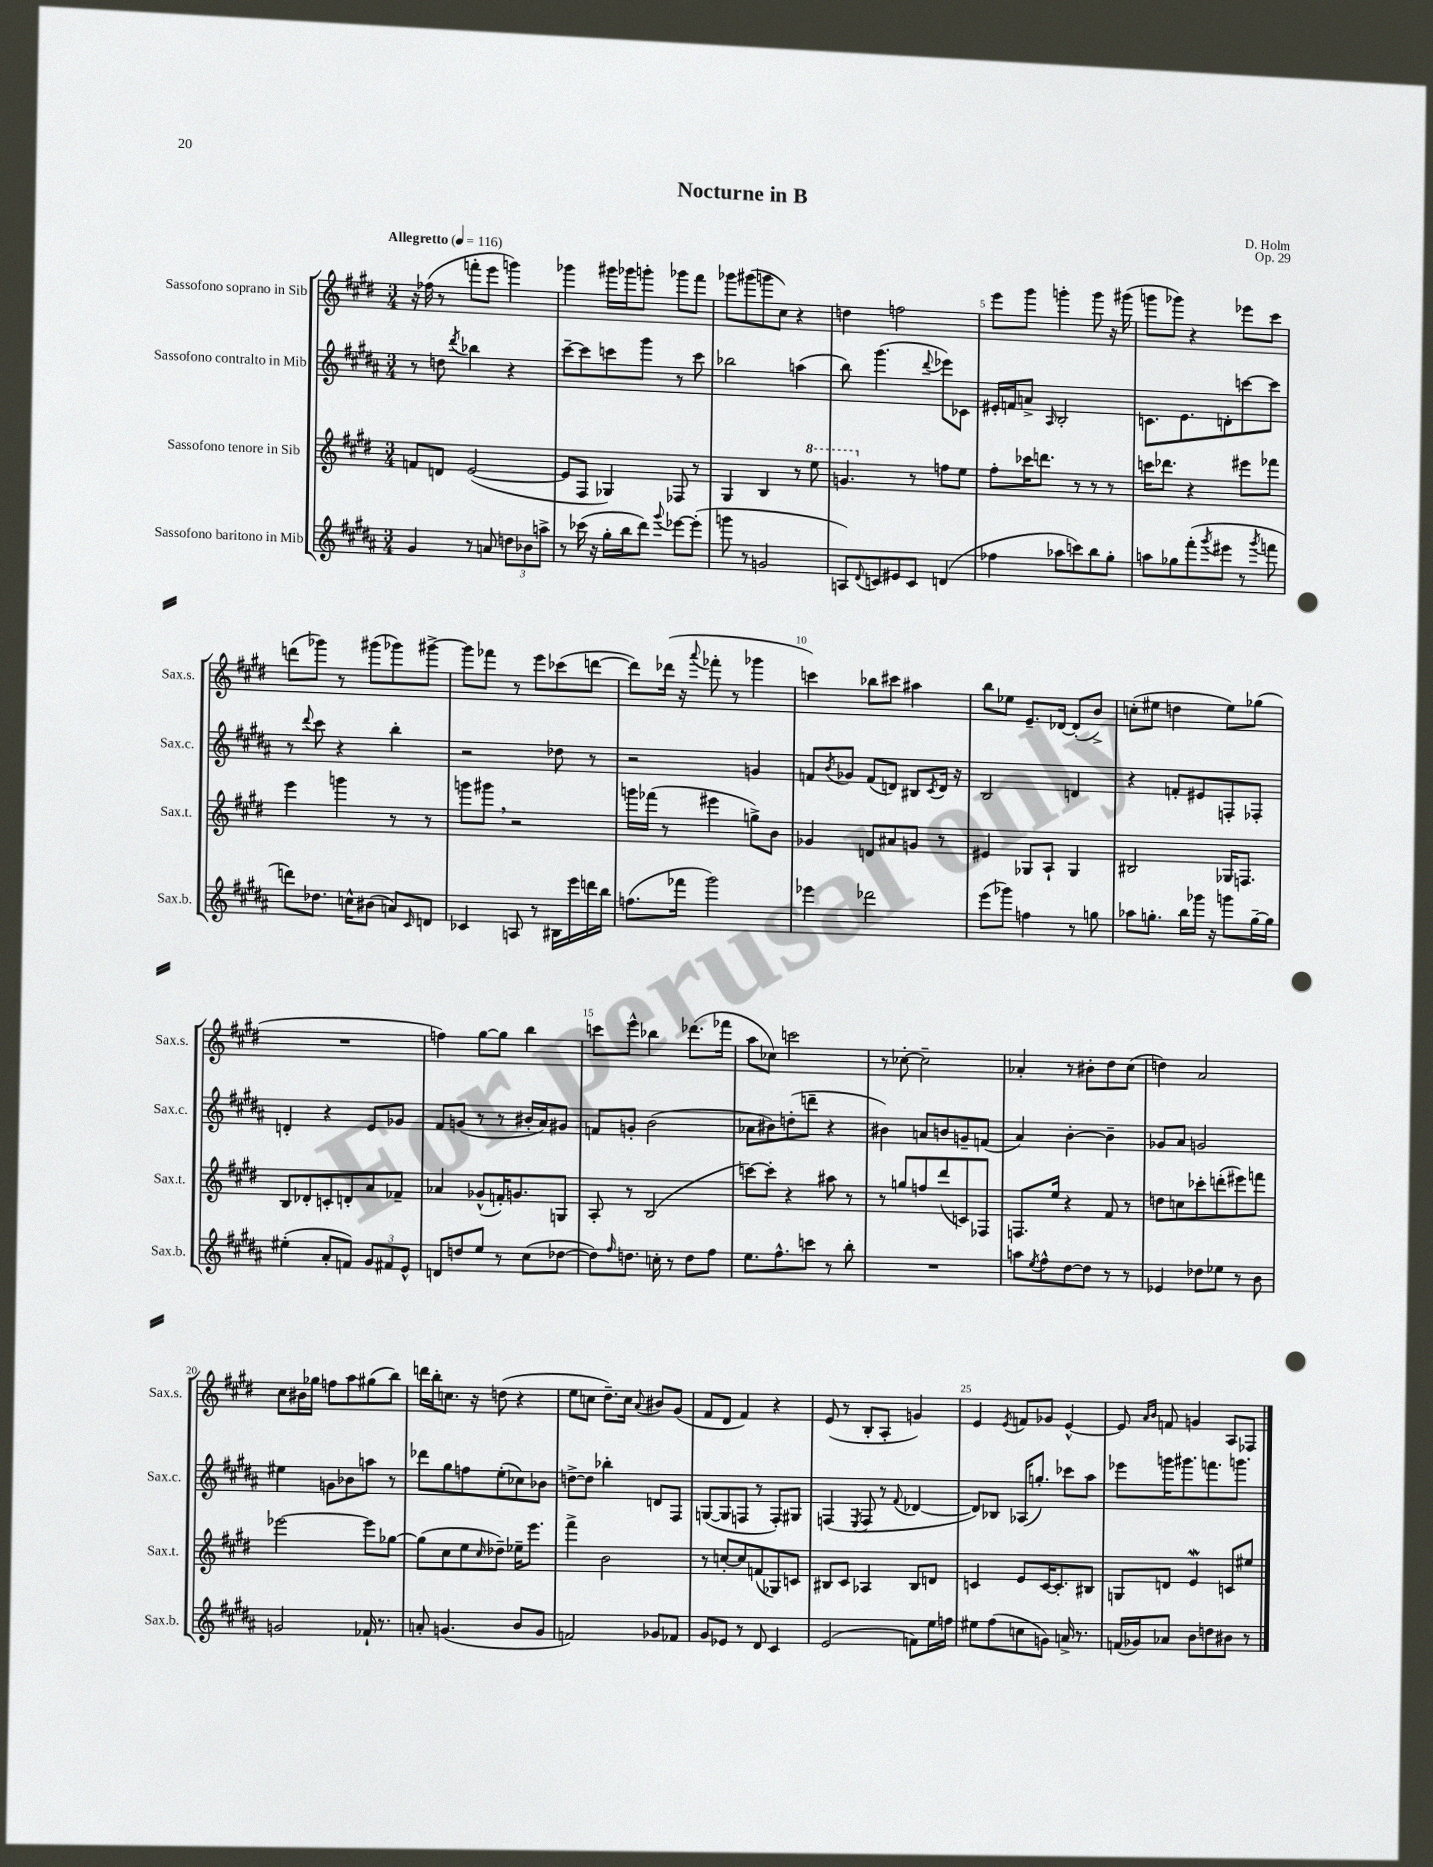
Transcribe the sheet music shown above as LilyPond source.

\header { title = "Nocturne in B" composer = "D. Holm" opus = "Op. 29" }
<<
\new StaffGroup <<
\new Staff = "s0" \with { instrumentName = "Sassofono soprano in Sib" shortInstrumentName = "Sax.s." } {
    \clef treble \key e \major \numericTimeSignature \time 3/4 \tempo "Allegretto" 4 = 116
    r16 fes''16( r8 f'''8-. e'''8 g'''4) |
    ges'''4 gis'''16 ges'''16 g'''8-. ges'''8 fis'''8 |
    ges'''8 gis'''8( g'''8 cis''8) r4 |
    d''4 f''2 |
    e'''8 gis'''8 g'''4-. g'''8 r16 gis'''16( |
    g'''8 ges'''8) r4 ees'''8 cis'''8 |
    d'''8( ges'''8) r8 gis'''8( ges'''8) gis'''8~-> |
    gis'''8 fes'''8 r8 e'''8 ces'''8( d'''8~ |
    d'''8) des'''16( r16 \appoggiatura { a'''8 } fes'''8-. r8 ges'''4 |
    c'''4) bes''8 cis'''8 ais''4 |
    b''8 ees''8 e'8.-- des'16~ des'8-.( b'8->) |
    c''8-.( eis''8 d''4 eis''8) ges''8( |
    R2. |
    f''4) gis''8~ gis''8 b''4 |
    c'''8 e'''8-^ bes''4 des'''8.( fes'''16 |
    a''8 ces''8) c'''2 |
    r8 ces''8~-. ces''2-- |
    aes'4-. r8 bis'8-. dis''8 cis''8( |
    d''4) a'2 |
    cis''8 bis'16 ges''16 f''8 a''8 gis''8( b''8) |
    d'''16 b''16-. c''8. r16 d''8( r4 |
    e''8 c''8 dis''8.--) c''16 \appoggiatura { a'8 } bis'8 gis'8( |
    fis'8 dis'8 fis'4) r4 |
    e'8( r8 b8-. a8-. g'4) |
    e'4 \acciaccatura { e'8 } f'8 ges'8 e'4~-^ |
    e'8 \grace { a'16 b'16 } f'8 g'4 a8 fes8 \bar "|." |
}
\new Staff = "s1" \with { instrumentName = "Sassofono contralto in Mib" shortInstrumentName = "Sax.c." } {
    \clef treble \key b \major \numericTimeSignature \time 3/4
    r8 d''8 \acciaccatura { dis'''8 } bes''4 r4 |
    cis'''8~-- cis'''8 c'''8 gis'''8 r8 c'''8 |
    bes''2 a''4( |
    b''8) gis'''4.( \appoggiatura { dis'''8 } ees'''8) ces'8 |
    eis'16-. f'16 a'8-> \grace { ais16 } b2-. |
    c'8. e'8. d'8-. c'''8~ c'''8 |
    r8 \appoggiatura { dis'''8 } cis'''8 r4 b''4-. |
    r2 des''8 r8 |
    r2 g'4 |
    f'8 \acciaccatura { b'8 } ges'8 f'8( d'8) bis8 \acciaccatura { cis'8 } d'16 r16 |
    b2 d'4 |
    r4 f'8-. eis'8 f8-. fes8-. |
    d'4-. r4 e'8 ges'8 |
    fis'8 g'8( r8 r8 bis'16-. ais'16) gis'8 |
    f'8 g'8-. b'2( |
    aes'8 bis'8) d''8-.( d'''8-- r4 |
    bis'4) a'8 b'8 g'8-- f'8( |
    ais'4) b'4~-. b'4-- |
    ges'8 ais'8 g'2 |
    eis''4 g'8 bes'8 a''8 r8 |
    des'''8 gis''8 f''8 e''8-.( ces''8) bes'8 |
    d''8~-> d''8 bes''4-. d'8 fis8 |
    g8~( g8 f8 r8 f8-.) gis8 |
    f4( \acciaccatura { e8 } f8 r8 \appoggiatura { fis'8 } des'4~ |
    des'8) bes8 aes16( g''8.-.) ces'''8 ais''8 |
    ees'''8 g'''16 gis'''8. f'''8. g'''8. \bar "|." |
}
\new Staff = "s2" \with { instrumentName = "Sassofono tenore in Sib" shortInstrumentName = "Sax.t." } {
    \clef treble \key e \major \numericTimeSignature \time 3/4
    f'8 d'8 e'2~( |
    e'8 fis8 ges4) fes8 r8 |
    gis4 b4 r8 \ottava #1 e'''8 |
    g''4. \ottava #0 r8 f''8 e''8 |
    fis''8-. ces'''16 d'''8. r8 r8 r8 |
    c'''16 des'''8. r4 eis'''8 fes'''8 |
    e'''4 g'''4 r8 r8 |
    g'''8 gis'''8 \breathe r2 |
    g'''16 fes'''16( r8 eis'''4 g''8->) b'8 |
    ges'4 d'8 ais'8 g'8 r8 |
    eis'4 ges8 a8-! ges4 |
    bis2 ges16 f8. |
    b8 des'8-. c'8-. d'8-. a'8 fes'8-- |
    aes'4 ges'8-^( f'16-.) g'8. g8 |
    a8-. r8 b2( |
    c'''8~) c'''8-. r4 ais''8 r8 |
    r8 g''8 f''8 dis'''8( c'8) fes8 |
    f8. e''16 r4 fis'8 r8 |
    d''8 c''8 ces'''8-. d'''8-.( eis'''8) f'''8 |
    ees'''2~ ees'''8 ges''8~ |
    ges''8( cis''8 e''8 \grace { cis''16 } des''8--) ees''16-- e'''8. |
    fis'''4-> b'2 |
    r8 c''8~-. c''8 f'8( ges8) c'8 |
    bis8 cis'8 aes4 bis8 d'8 |
    c'4 e'8 c'16~ c'8.-. bis8 |
    g8 d'8 e'4\mordent c'8 eis''8 \bar "|." |
}
\new Staff = "s3" \with { instrumentName = "Sassofono baritono in Mib" shortInstrumentName = "Sax.b." } {
    \clef treble \key b \major \numericTimeSignature \time 3/4
    gis'4 r8 a'8 \tuplet 3/2 { d''8 bes'8 a''8-> } |
    r8 ces'''16( r16 gis''16-. b''16 dis'''8) \appoggiatura { gis'''8 } ees'''8~ ees'''8-.( |
    g'''8 r8 g'2 |
    a8) \appoggiatura { dis'8 } c'8 eis'8 c'8 d'4( |
    fes''4 aes''8 c'''8) b''8 gis''8-. |
    a''8 ges''8 fis'''8-.( \acciaccatura { gis'''8 } eis'''8 r8 \acciaccatura { gis'''8 } f'''8 |
    d'''8) des''8. c''16-^ bis'8( a'8) \grace { cis'16 } d'8 |
    ces'4 a8 r8 bis16 e'''16 d'''16 b''16 |
    f''8.( fes'''16 gis'''2) |
    ees'''4 des'''2 |
    e'''8( ges'''8) f''4 r8 g''8 |
    aes''8 g''8.-. b''16 ges'''16 r16 g'''8 g''16~-- g''16 |
    eis''4-.( ais'8-. f'8) \tuplet 3/2 { gis'8 fis'8 e'8-^ } |
    d'8 d''8 e''8 r8 cis''8( des''8~ |
    des''8) \grace { fis''16 } d''8. c''16-. r8 d''8 fis''8 |
    e''8. fis''8.-^ c'''8 r8 b''8-. |
    R2. |
    a''8 \acciaccatura { e''8 } fis''8-^ dis''8~ dis''8 r8 r8 |
    ees'4 des''8 ees''8 r8 b'8 |
    g'2 fes'16-! r8. |
    a'8-. g'4.( b'8 g'8 |
    f'2) ges'8 fes'8 |
    gis'8 ees'8 r8 dis'8 cis'4 |
    e'2( f'8) e''16 f''16 |
    eis''8 fis''8( c''8 g'8) a'16-> r8. |
    f'16( ges'16) aes'8 b'8 d''8 bis'8 r8 \bar "|." |
}
>>
>>
\layout { \context { \Score \override BarNumber.break-visibility = ##(#f #t #t) barNumberVisibility = #(every-nth-bar-number-visible 5) } }
